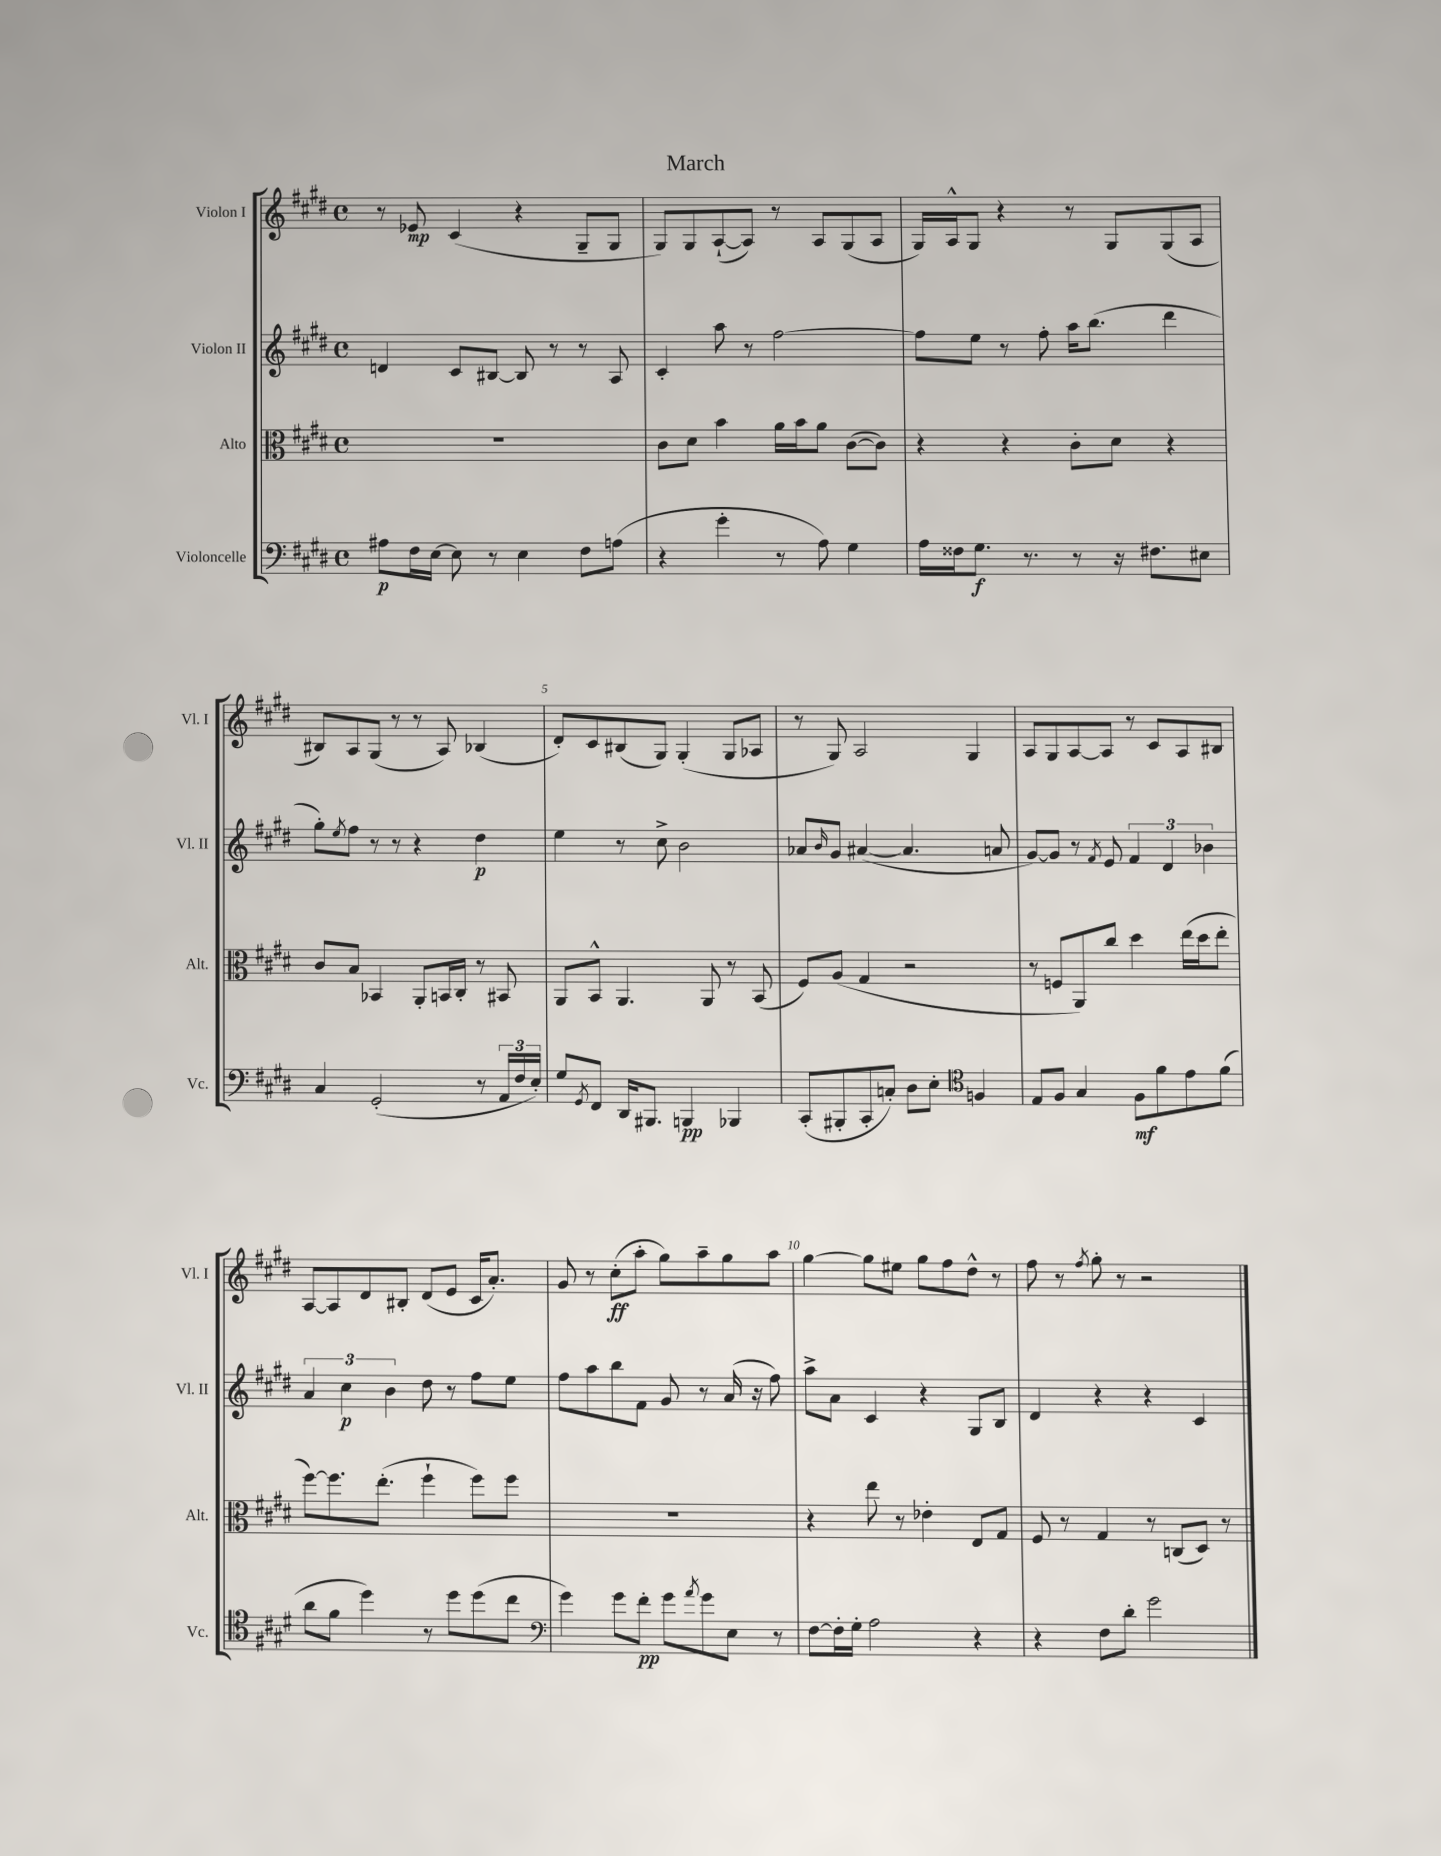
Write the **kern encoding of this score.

**kern	**kern	**kern	**kern
*staff4	*staff3	*staff2	*staff1
*clefF4	*clefC3	*clefG2	*clefG2
*k[f#c#g#d#]	*k[f#c#g#d#]	*k[f#c#g#d#]	*k[f#c#g#d#]
*M4/4	*M4/4	*M4/4	*M4/4
*met(c)	*met(c)	*met(c)	*met(c)
8A#	1r	4d	8r
16F#	.	.	8e-
[16E	.	.	.
8E]	.	8c#	(4c#
8r	.	[8B#	.
4E	.	8B#]	4r
.	.	8r	.
8F#	.	8r	8G#~
(8A	.	8A	8G#
=	=	=	=
4r	8c#	4c#'	8G#)
.	8d#	.	8G#
4g#'	4b	8aa	([8A`
.	.	8r	8A])
8r	16a	[2ff#	8r
.	16b	.	.
8A)	8a	.	8A
4G#	([8c#	.	(8G#
.	8c#])	.	8A
=	=	=	=
16A	4r	8ff#]	16G#)
16F##	.	.	16A^^
8.G#	.	8ee	8G#
.	4r	8r	4r
8.r	.	.	.
.	.	8ff#'	.
8r	8c#'	16aa	8r
.	.	(8.bb	.
16r	8d#	.	8G#
8.F#	.	.	.
.	4r	4ddd#	(8G#
8E#	.	.	8A
=	=	=	=
4C#	8c#	8gg#')	8B#)
.	.	8qee	.
.	8B	8ff#	8A
(2GG#'	4BB-	8r	(8G#
.	.	8r	8r
.	8AA'	4r	8r
.	16BB	.	8A)
.	16C#'	.	.
8r	8r	4dd#	(4B-
24AA	8BB#	.	.
24F#	.	.	.
24E')	.	.	.
=	=	=	=
8G#	8AA	4ee	8d#')
8qGG#	.	.	.
8FF#	8BB^^	.	8c#
16DD#	4.AA	8r	(8B#
8.BBB#	.	.	.
.	.	8cc#^	8G#)
4BBB	.	2b	(4G#'
.	8AA	.	.
4BBB-	8r	.	8G#
.	(8BB	.	8A-
=	=	=	=
(8CC#'	8F#)	8a-	8r
.	.	16qqb	.
8BBB#'	(8A	8g#	8G#)
8CC#'	4G#	([4a#	2A
8C')	.	.	.
8D#	2r	4.a#]	.
8E'	.	.	.
*clefC4	*	*	*
4F	.	.	4G#
.	.	8a	.
=	=	=	=
8E	8r	[8g#)	8A
8F#	8F	8g#]	8G#
4G#	8AA)	8r	[8A
.	.	8qf#	.
.	8cc#	8e	8A]
8F#	4dd#	6f#	8r
8f#	.	.	8c#
.	.	6d#	.
8e	(16ee	.	8A
.	16dd#	.	.
.	.	6b-	.
(8f#	8ee'	.	8B#
=	=	=	=
8a	[8ff#)	6a	[8A
8f#	8.ff#]	.	8A]
.	.	6cc#	.
4dd#)	.	.	8d#
.	(8.ee'	.	.
.	.	6b	.
.	.	.	8B#'
8r	4ff#`	8dd#	(8d#
8dd#	.	8r	8e
(8dd#	8ff#)	8ff#	16c#
.	.	.	8.a')
8cc#	8ff#	8ee	.
=	=	=	=
*clefF4	*	*	*
4g#)	1r	8ff#	8g#
.	.	8aa	8r
8g#	.	8bb	(8cc#'
8f#'	.	8f#	8aa'
8g#	.	8g#	8gg#)
8qa	.	.	.
8g#	.	8r	8aa~
8E	.	(16a	8gg#
.	.	16r	.
8r	.	8ff#)	8aa
=	=	=	=
[8F#	4r	8aa^	[4gg#
16F#']	.	8a	.
16G#'	.	.	.
2A	8ee	4c#	8gg#]
.	8r	.	8ee#
.	4e-'	4r	8gg#
.	.	.	8ff#
4r	8E	8G#	8dd#^^
.	8G#	8B	8r
=	=	=	=
4r	8F#	4d#	8ff#
.	8r	.	8r
.	.	.	8qff#
8F#	4G#	4r	8gg#'
8d#'	.	.	8r
2g#	8r	4r	2r
.	(8C	.	.
.	8D#)	4c#	.
.	8r	.	.
==	==	==	==
*-	*-	*-	*-
